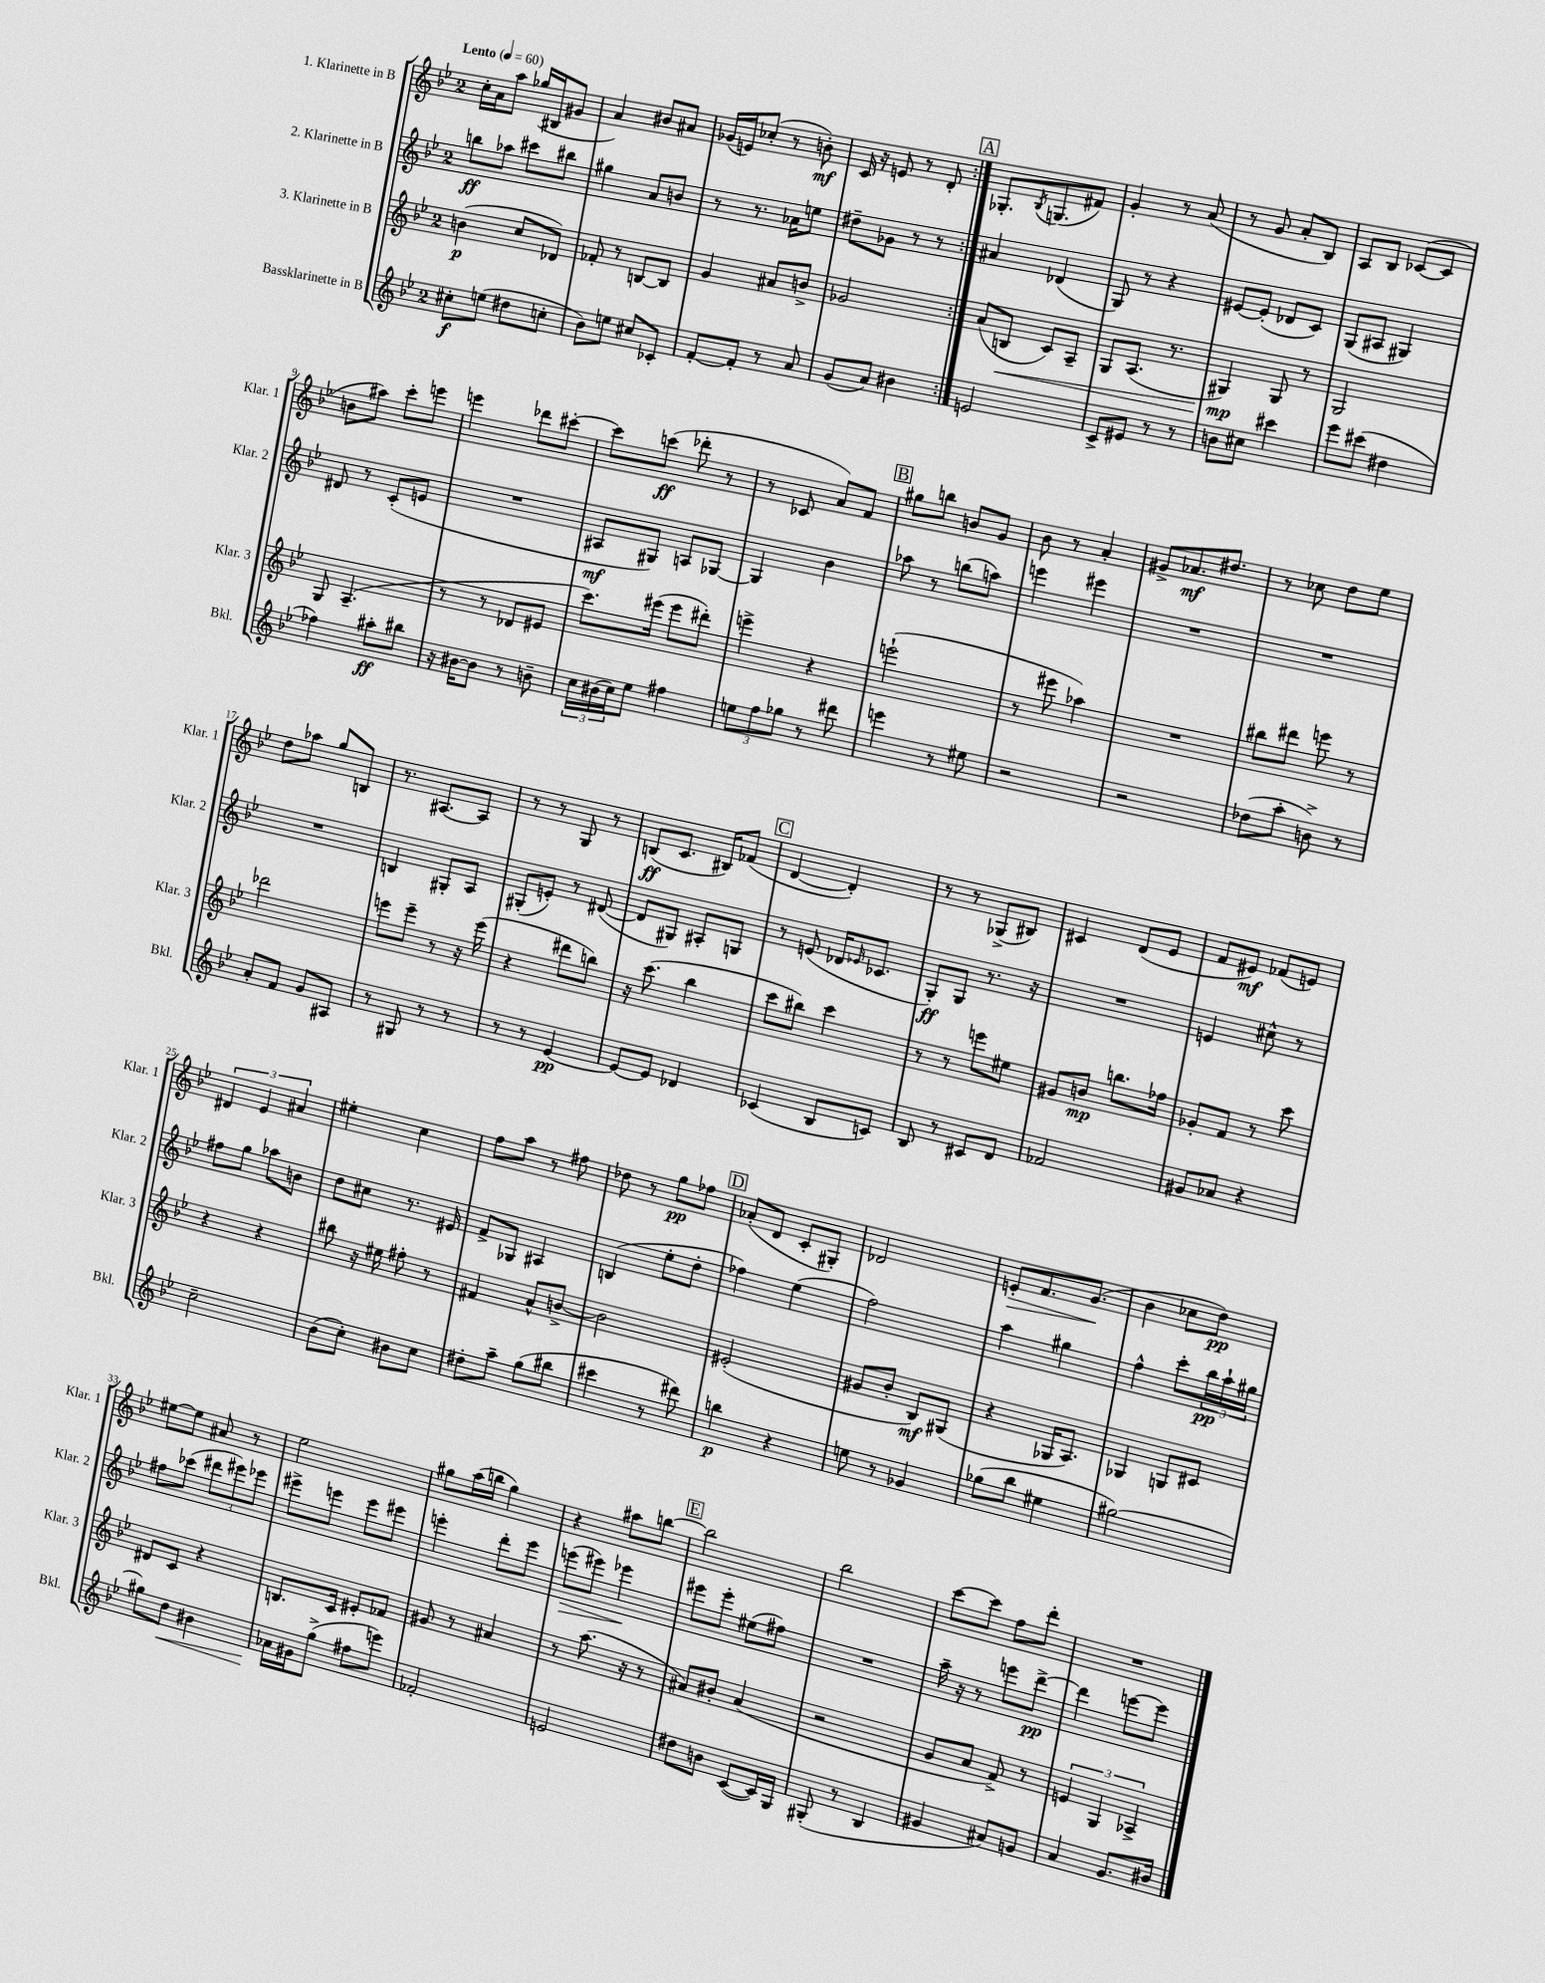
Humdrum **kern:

**kern	**kern	**kern	**kern
*staff4	*staff3	*staff2	*staff1
*clefG2	*clefG2	*clefG2	*clefG2
*k[b-e-]	*k[b-e-]	*k[b-e-]	*k[b-e-]
*M2/4	*M2/4	*M2/4	*M2/4
*MM60	*MM60	*MM60	*MM60
8cc#'	(4b	8bb	16cc'
.	.	.	16a
(8ee	.	8aa-	8aa
8dd#	8cc	8ccc#	(16gg-
.	.	.	16B#
8cc'	8d-)	8bb#	8g#
=	=	=	=
8b-)	8f-'	4gg#	4a)
8ee	8r	.	.
8cc#	[8B	8a	8b#
8c-'	8B]	8b	8a#
=	=	=	=
[8f'	4g	8r	(16g-
.	.	.	16e)
8f']	.	8.r	(8cc-'
8r	8a#	.	8r
.	.	16a-	.
8a	8b^	8ee	8b')
=	=	=	=
(8g	2g-	8dd#~	16c
.	.	.	16r
8a)	.	8g-	8e
4b#	.	8r	8r
.	.	8r	8d'
=:|!	=:|!	=:|!	=:|!
2e	(8a	4a#	8.G-'
.	8B	.	.
.	.	.	8qB-
.	.	.	(8.G
.	8c)	(4d-	.
.	8A~	.	8f#)
=	=	=	=
8c^	8G	8G)	4g'
8e#	(8.A	8r	.
8r	.	4r	8r
.	8.r	.	.
8r	.	.	(8a
=	=	=	=
8b	4G#)	[8e#	8r
8cc#	.	(8e#']	8g
4ccc#	8G#	8d-	8a'
.	8r	8c)	8B-)
=	=	=	=
8eee-	2G	(8G	8A
(8ccc#	.	8A#	8B-
4dd#	.	4G#)	([8c-
.	.	.	8c-]
=	=	=	=
4ff-)	8G	8d#	8b
.	(4.A~	8r	8aa#)
8aa#'	.	(8c'	8ccc'
8bb#	.	8e	8eee
=	=	=	=
16r	8r	2r	4eee
[16b#	.	.	.
8b#]	8r	.	.
8r	8d-	.	8ddd-
8b~	8e#	.	[8ccc#'
=	=	=	=
24cc	8.ccc)	8A#	8ccc#]
(24b#	.	.	.
24cc)	.	.	.
8ee-	.	8G#)	(8ccc
.	(16eee#	.	.
4ff#	8eee#	8A	8ddd-'
.	8ddd#')	[8G-	8r
=	=	=	=
12ee	4eee^	4G-]	8r
12ff	.	.	.
.	.	.	8c-
12gg-	.	.	.
8r	4r	4b-	8a)
8ddd#	.	.	8f
=	=	=	=
4eee	(2eee`	8aa-	8gg#
.	.	8r	8bb
8r	.	(8bb	8b
8ee#	.	8aa)	8g
=	=	=	=
2r	8r	4eee	8b-
.	8eee#	.	8r
.	4aa-)	4eee#	4a'
=	=	=	=
2r	2r	2r	8g#^
.	.	.	8.a-
.	.	.	8.dd#
=	=	=	=
(8dd-	8bb#	2r	8r
8aa'	8ddd#	.	8cc-
8b^)	8eee	.	8dd
8r	8r	.	8ee-
=	=	=	=
8a'	2ddd-	2r	8dd
8f	.	.	8aa-
8g	.	.	8gg
8A#	.	.	8B
=	=	=	=
8r	8eee	4B	8.r
8G#	8eee~	.	.
.	.	.	[8.A#
8r	8r	8G#'	.
8r	16r	8A	8A#]
.	(16eee	.	.
=	=	=	=
8r	4r	(8G#'	8r
8r	.	8e')	8r
[4e-	8ddd#	8r	8G
.	8bb)	([8d#	8r
=	=	=	=
8e-_	16r	8d#]	(8B
.	(8.ccc	.	.
8e-]	.	8G#)	8.c
4d-	4bb-	8A#'	.
.	.	.	16B#)
.	.	8G	(8f-
=	=	=	=
(4c-	8ccc	8r	[4d
.	8bb#)	(8e	.
8B-	4ccc	16d-	4d'])
.	.	16qqe-	.
.	.	8.c-	.
8c)	.	.	.
=	=	=	=
8B-	8r	8G')	8r
8r	8r	8G	8r
8c#	8eee	8.r	(8G-^
8d	8ee#	.	8B#)
.	.	16r	.
=	=	=	=
2f-	8g#	2r	4c#
.	8b	.	.
.	8.bb	.	(8d
.	.	.	8e-
.	16ff-	.	.
=	=	=	=
8g#	8g-'	4e	8f
8a-	8f	.	8e#)
4r	8r	8cc#^^	(8f-
.	8ccc	8r	8e)
=	=	=	=
2cc~	4r	8ff#	6d#
.	.	8gg	.
.	.	.	6e-
.	4r	8aa-	.
.	.	.	6a#
.	.	8b	.
=	=	=	=
(8b-	8bb#	8dd	4ee#'
8cc')	16r	8cc#	.
.	16ee#	.	.
8b#	8ff#'	8.r	4cc
8cc	8r	.	.
.	.	16e#	.
=	=	=	=
8dd#'	4f#	8f^	8ff
8aa~	.	8G-	8aa
(8gg	8a^^	4A#	8r
8bb#	[8b^	.	8ff#
=	=	=	=
4ccc#	2b]	(4B	8dd-
.	.	.	8r
8r	.	8ee-'	8gg
8ddd#)	.	8dd'	8ff-
=	=	=	=
4bb	(2e#'	4ff-)	(8a-'
.	.	.	8d
4r	.	(4ee-	8c'
.	.	.	8G#')
=	=	=	=
8ee	8g#	2ff)	2d-
8r	8b-'	.	.
4g-	8B-)	.	.
.	(8G#	.	.
=	=	=	=
(8gg-	4r	4aa	8e'
8bb-	.	.	8.f
4ee#	16G-	4gg#	.
.	8.A)	.	(8.g
=	=	=	=
[2gg#)	4G-	4ff^^	4b-
.	8G	8ccc'	8cc-
.	8c#	24bb-	8dd)
.	.	24aa`	.
.	.	24gg#	.
=	=	=	=
8gg#]	8d#	8ff#	[8ee#
8dd	8c	(8ccc-	8ee#]
4b#	4r	12ddd#	8a#
.	.	12eee#)	.
.	.	.	8r
.	.	12eee-	.
=	=	=	=
16a-	8.B	8eee#^	2ee-
16g#	.	.	.
(8gg^	.	8eee	.
.	16c	.	.
8ff#	8e#'	8eee	.
8eee)	8f-	8eee#	.
=	=	=	=
2f-'	8g#	4eee'	8gg#
.	8r	.	(16aa
.	.	.	16bb
.	4a#	8ddd'	4gg#)
.	.	8eee	.
=	=	=	=
2e	8r	(8eee	4r
.	(8.aa	8eee#)	.
.	.	4eee-	8aa#
.	16r	.	.
.	8r	.	[8bb
=	=	=	=
8dd#	8a#)	8eee#	2bb]
8b	8b#'	8eee#'	.
([8c	(4a#	(8ee#	.
16c])	.	8ff#)	.
16G	.	.	.
=	=	=	=
(8G#'	2r	2r	2bb-
8r	.	.	.
4B-	.	.	.
=	=	=	=
4g#	8g	16aa~	[8ccc
.	.	16r	.
.	8a	8r	8ccc]
8a#)	8f^)	8eee	8ff
8g	8r	[8ddd^	8ddd'
=	=	=	=
4a	6e	4ddd]	2r
.	6G	.	.
8.g	.	[8eee	.
.	6A-^	.	.
.	.	8eee]	.
16b#	.	.	.
==	==	==	==
*-	*-	*-	*-
